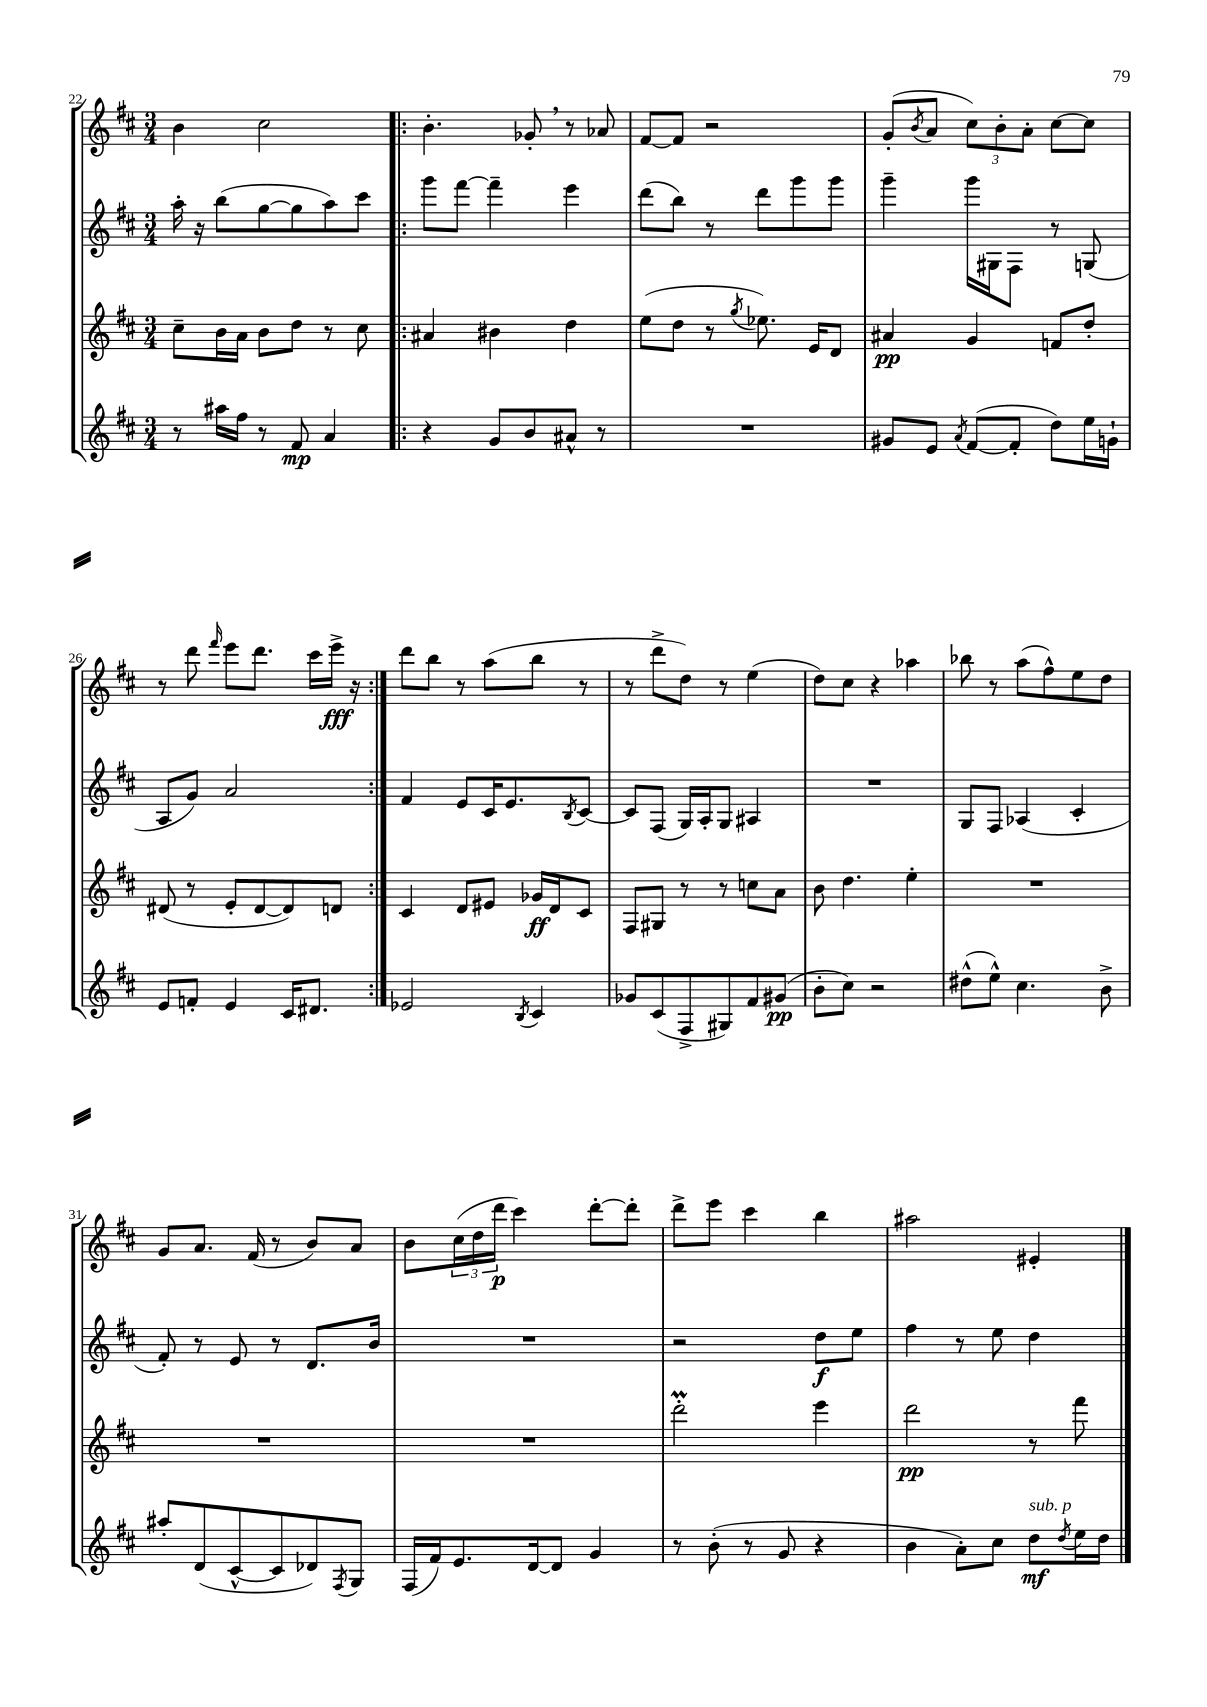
<<
\new StaffGroup <<
\new Staff = "s0" {
    \clef treble \key d \major \numericTimeSignature \time 3/4
    b'4 cis''2 |
    \repeat volta 2 { b'4.-. ges'8-. \breathe r8 aes'8 |
    fis'8~ fis'8 r2 |
    g'8-.( \acciaccatura { b'8 } a'8 \tuplet 3/2 { cis''8) b'8-. a'8-. } cis''8~ cis''8 |
    r8 d'''8 \grace { fis'''16 } e'''8 d'''8. cis'''16 e'''16->\fff r16 | }
    d'''8 b''8 r8 a''8( b''8 r8 |
    r8 d'''8-> d''8) r8 e''4( |
    d''8) cis''8 r4 aes''4 |
    bes''8 r8 a''8( fis''8-^) e''8 d''8 |
    g'8 a'8. fis'16( r8 b'8) a'8 |
    b'8 \tuplet 3/2 { cis''16( d''16 d'''16\p } cis'''4) d'''8~-. d'''8-. |
    d'''8-> e'''8 cis'''4 b''4 |
    ais''2 eis'4-. \bar "|." |
}
\new Staff = "s1" {
    \clef treble \key d \major \numericTimeSignature \time 3/4
    a''16-. r16 b''8( g''8~ g''8 a''8) cis'''8 |
    \repeat volta 2 { g'''8 fis'''8~ fis'''4-- e'''4 |
    d'''8( b''8) r8 d'''8 g'''8 g'''8 |
    g'''4-- g'''16 gis16 fis8 r8 g8( |
    a8 g'8) a'2 | }
    fis'4 e'8 cis'16 e'8. \acciaccatura { b8 } cis'8~ |
    cis'8 fis8( g16) a16-. g8 ais4 |
    R2. |
    g8 fis8 aes4( cis'4-. |
    fis'8-.) r8 e'8 r8 d'8. b'16 |
    R2. |
    r2 d''8\f e''8 |
    fis''4 r8 e''8 d''4 \bar "|." |
}
\new Staff = "s2" {
    \clef treble \key d \major \numericTimeSignature \time 3/4
    cis''8-- b'16 a'16 b'8 d''8 r8 cis''8 |
    \repeat volta 2 { ais'4 bis'4 d''4 |
    e''8( d''8 r8 \acciaccatura { g''8 } ees''8.) e'16 d'8 |
    ais'4\pp g'4 f'8 d''8-. |
    dis'8( r8 e'8-. dis'8~ dis'8) d'8 | }
    cis'4 d'8 eis'8 ges'16\ff d'16 cis'8 |
    fis8 gis8 r8 r8 c''8 a'8 |
    b'8 d''4. e''4-. |
    R2. |
    R2. |
    R2. |
    d'''2-.\prall e'''4 |
    d'''2\pp r8 fis'''8 \bar "|." |
}
\new Staff = "s3" {
    \clef treble \key d \major \numericTimeSignature \time 3/4
    r8 ais''16 fis''16 r8 fis'8\mp a'4 |
    \repeat volta 2 { r4 g'8 b'8 ais'8-^ r8 |
    R2. |
    gis'8 e'8 \acciaccatura { a'8 } fis'8~( fis'8-. d''8) e''16 g'16-! |
    e'8 f'8-. e'4 cis'16 dis'8. | }
    ees'2 \acciaccatura { b8 } cis'4 |
    ges'8 cis'8( fis8-> gis8) fis'8 gis'8\pp( |
    b'8-. cis''8) r2 |
    dis''8-^( e''8-^) cis''4. b'8-> |
    ais''8-. d'8( cis'8~-^ cis'8 des'8) \acciaccatura { fis8 } g8 |
    fis16( fis'16) e'8. d'16~ d'8 g'4 |
    r8 b'8-.( r8 g'8 r4 |
    b'4 a'8-.) cis''8 d''8\mf^\markup { \italic "sub. p" } \acciaccatura { d''8 } e''16 d''16 \bar "|." |
}
>>
>>
\layout { \context { \Score currentBarNumber = #22 } }
